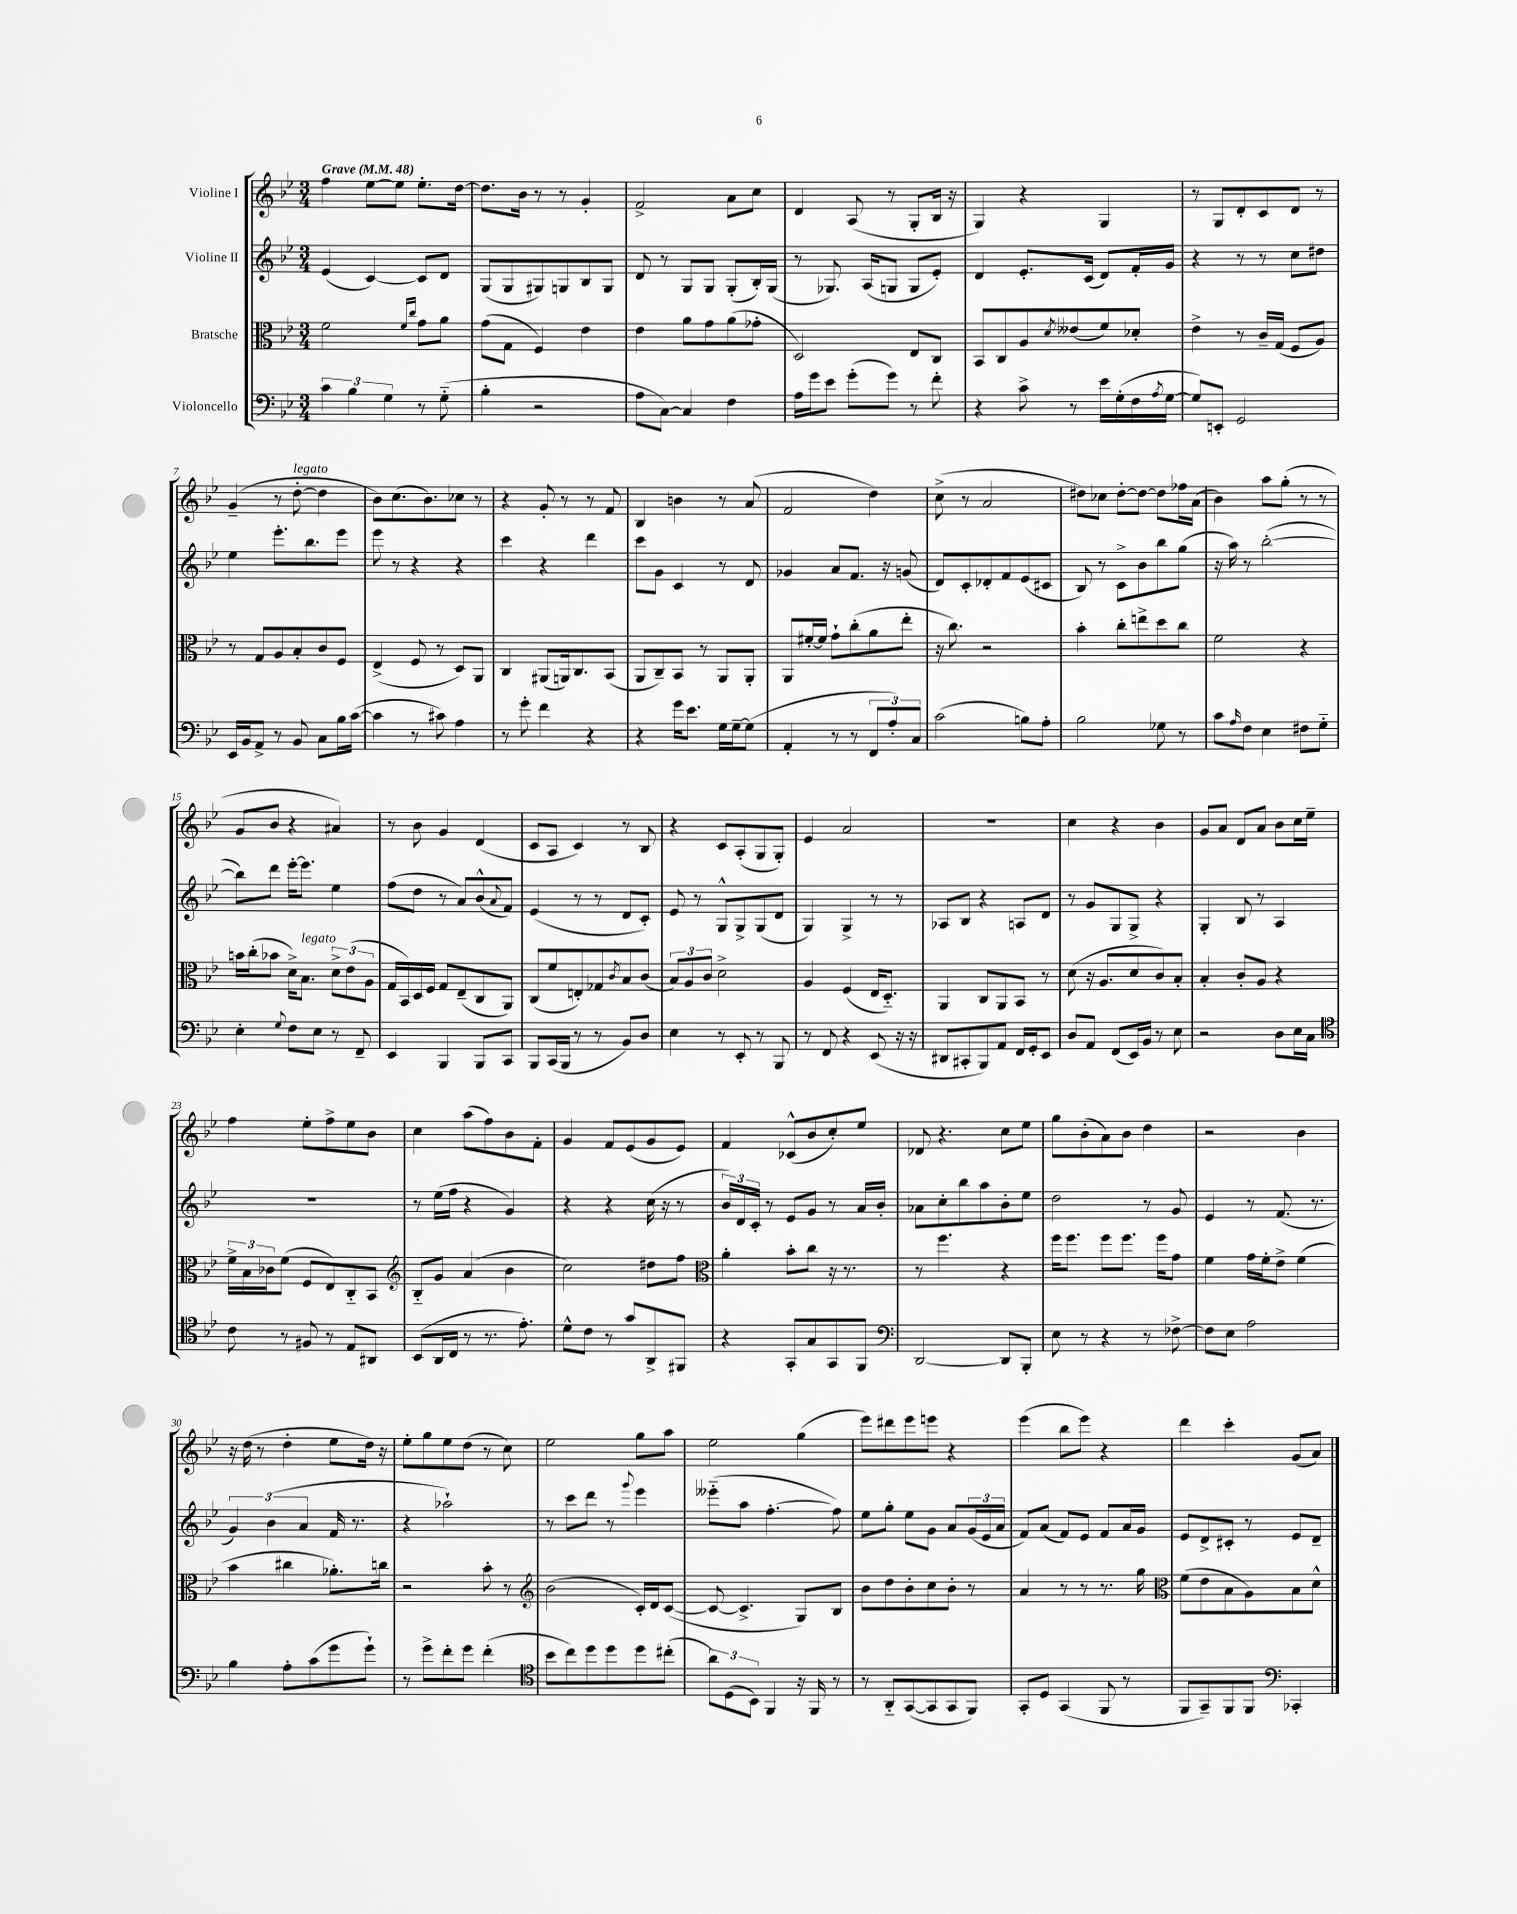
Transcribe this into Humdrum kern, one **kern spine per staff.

**kern	**kern	**kern	**kern
*part4	*part3	*part2	*part1
*staff4	*staff3	*staff2	*staff1
*I"Violoncello	*I"Bratsche	*I"Violine II	*I"Violine I
*clefF4	*clefC3	*clefG2	*clefG2
*k[b-e-]	*k[b-e-]	*k[b-e-]	*k[b-e-]
*M3/4	*M3/4	*M3/4	*M3/4
*MM48	*MM48	*MM48	*MM48
=1	=1	=1	=1
!	!	!	!LO:TX:a:B:t=Grave
6c\	2f\	(4e-/	4ff\
6B-\	.	.	.
.	.	[4c/)	[8ee-\L
6G\	.	.	.
.	.	.	8ee-\J]
.	16qqf/LL	.	.
.	16qqcc/JJ	.	.
8r	8g\L	8c/L]	8.ee-'\L
(8G\	8a\J	8d/J	.
.	.	.	[16dd\Jk
=2	=2	=2	=2
4B-'\	(8g\L	(8G/L	8.dd\L]
.	8G\J	8G/	.
.	.	.	16b-\Jk
2r	4F/)	8G#X/)	8r
.	.	8Gn/	8r
.	4e-\	8B-/	4g'/
.	.	8G/J	.
=3	=3	=3	=3
8A\L	4e-\	8d/	2f^/
[8C\J)	.	8r	.
4C/]	8a\L	8G/L	.
.	8g\	8G/J	.
4F\	(8a\	(8G'/L	8a\L
.	8g-X'\J	16B-'/L)	8cc\J
.	.	(16G/JJ	.
=4	=4	=4	=4
16A\LL	2D/)	8r	4d/
16g\J	.	.	.
8e-\J	.	8.G-X/)	.
(8g'\L	.	.	(8A/
.	.	(16A/KL	.
8g\J)	.	8Gn/J	8r
8r	8E-/L	8G/L	8G'/L
8f'\	8C/J	8e-'/J)	16B-/Jk
.	.	.	16r
=5	=5	=5	=5
4r	8BB-/L	4d/	4G/)
.	8C/	.	.
8c^\	8A/	8.e-'/L	4r
.	8qd/	.	.
8r	(8e--X/	.	.
.	.	(16c/Jk	.
16e-\LL	8f/)	8d/L)	4G/
(16G'\	.	.	.
16F\	8d-X'/J	16f'/L	.
8qA/	.	.	.
[16G\JJ	.	16g/JJ	.
=6	=6	=6	=6
8G/L])	4e-^\	4r	8r
8EEn'/J	.	.	8G/L
2GG/	8r	8r	8d'/
.	16c~/LL	8r	8c/
.	(16G/JJ	.	.
.	8F/L	8cc\L	8d/J
.	8A/J)	8dd#X\J	8r
!!LO:LB:g=z
=7	=7	=7	=7
16EE-/LL	8r	4ee-\	(4g~/
16BB-/J	.	.	.
8AA^/J	8G/L	.	.
8r	8A/	8.eee-'\L	8r
!	!	!	!LO:TX:a:i:t=legato
8BB-/	8B-'/	.	[8dd'\
.	.	8.bb-\	.
8C\L	8c/	.	4dd\]
16B-\L	8F/J	8eee-\J	.
([16c\JJ	.	.	.
=8	=8	=8	=8
4c\]	(4E-^/	8eee-\	8b-\L)
.	.	8r	(8.cc\
8r	8F/	4r	.
.	.	.	8.b-\)
8c#X\)	8r	.	.
4A\	8D/L)	4r	8cc-X\J
.	8AA/J	.	8r
=9	=9	=9	=9
8r	4C/	4ccc\	4r
8g'\	.	.	.
4f\	(8AA#X/L	4r	8g'/
.	16AAn/k)	.	8r
.	8.C/	.	.
4r	.	4ddd\	8r
.	(8BB-/J	.	8f/
=10	=10	=10	=10
4r	8AA/L	8ccc\L	4B-/
.	8C~/)	8g\J	.
16g\KL	8BB-/J	4c/	4bn\
8.e-\J	.	.	.
.	8r	.	.
16G\LL	8AA/L	8r	8r
[16G~\J	.	.	.
(8G\J]	8AA'/J	8d/	(8a/
=11	=11	=11	=11
4AA'/	8AA/L	4g-X/	2f/
.	[16f#X'/L	.	.
.	16f#/JJ]	.	.
8r	8g`\L	8a/L	.
8r	(8cc'\	8.f/J	.
12FF/L	8a\	.	4dd\)
.	.	16r	.
12A'/)	.	.	.
.	8ee-'\J	(8gn/	.
12C/J	.	.	.
=12	=12	=12	=12
(2c\	16r	8d/L)	(8cc^\
.	8.cc\)	.	.
.	.	8c'/	8r
.	2r	8d-X'/	2a/
.	.	8f/	.
8Bn\L)	.	(8e-/	.
8A'\J	.	8c#X/J	.
=13	=13	=13	=13
2B-\	4b-'\	8B-/)	8dd#X\L)
.	.	8r	8cc-X\J
.	8cc'\L	8c^\L	[8dd#'\L
.	8een^\	8b-\	8dd#\J_
8G-X\	8dd\	8bb-\	8dd#\L]
8r	8cc\J	(8gg\J	16ff-X\L
.	.	.	(16a\JJ
=14	=14	=14	=14
8c\L	2f\	16r	4b-\)
.	.	16aa\)	.
16qqA/	.	.	.
8F\J	.	8r	.
4E-\	.	([2bb-'\	8aa\L
.	.	.	(8gg'\J
8F#X\L	4r	.	8r
8G\J	.	.	8r
!!LO:LB:g=z
=15	=15	=15	=15
4E-'\	16bn\LL	8bb-\L])	8g/L
.	(16cc'\J	.	.
.	8b-X\J	8ddd\J	8b-/J
8qqG/	.	.	.
8F\L	16d^\KL)	[16eee-'\KL	4r
!	!LO:TX:a:i:t=legato	!	!
.	8.B-\J	8.eee-\J]	.
8E-\J	.	.	.
8r	12d^\L	4ee-\	4a#X/)
.	(12e-\	.	.
8FF~/	.	.	.
.	12A\J	.	.
=16	=16	=16	=16
4EE-/	16G/LL	(8ff\L	8r
.	16BB-/)	.	.
.	16D/	8dd\J	8b-\
.	16F/JJ	.	.
4BBB-/	8G/L	8r	4g/
.	(8E-~/	8a/L)	.
8BBB-/L	8C/	(8b-^^/	(4d/
.	.	8qqa/	.
8CC/J	8AA/J)	8f/J)	.
=17	=17	=17	=17
8BBB-/L	(8C/L	(4e-/	8c/L
(16CC/L	8f/	.	8A/J
16BBB-/JJ	.	.	.
8r	8En'/)	8r	4c/)
8r	8G-X/	8r	.
.	8qc/	.	.
8BB-/L)	8B-/	8d/L	8r
8D/J	(8c/J	8c'/J)	8B-/
=18	=18	=18	=18
4E-\	12B-/L)	8e-/	4r
.	12A/	.	.
.	.	8r	.
.	12c/J	.	.
8r	2d^\	8G^^/L	8c/L
8EE-'/	.	8G^/	(8A'/
8r	.	(8G/	8G/
8BBB-/	.	8d/J	8G'/J)
=19	=19	=19	=19
8r	4A/	4G/)	4e-/
8FF/	.	.	.
4r	(4F/	4G^/	2a/
(8EE-/	16E-/KL	8r	.
.	8.D/J)	.	.
16r	.	8r	.
16r	.	.	.
=20	=20	=20	=20
8DD#X/L	4AA/	8A-X/L	2.r
8CC#X'/	.	8B-/J	.
8BBB-/)	8C/L	4r	.
8AA/J	8AA/	.	.
16FF/LL	8BB-/J	8An/L	.
16GG'/J	.	.	.
8EE-/J	8r	8d/J	.
=21	=21	=21	=21
8D/L	(8d\	8r	4cc\
8AA/J	16r	8g/L	.
.	8.A/L	.	.
(8FF/L	.	8G/	4r
16EE-/L)	8d/	8G^/J	.
16BB-/JJ	.	.	.
8r	8c/)	4r	4b-\
8E-\	8B-'/J	.	.
=22	=22	=22	=22
2r	4B-'/	4G'/	8g/L
.	.	.	8a/J
.	8c'/L	8B-/	8d/L
.	8A/J	8r	8a/J
8D\L	4r	4A/	8b-\L
16E-\L	.	.	16cc\L
16C\JJ	.	.	16ee-~\JJ
!!LO:LB:g=z
=23	=23	=23	=23
*clefC4	*	*	*
8c\	24f^\LL	2.r	4ff\
.	24B-\	.	.
.	24c-X\J	.	.
8r	(8f\J	.	.
8F#X/	8F/L	.	8ee-'\L
8r	8E-/)	.	8ff^\
8E-/L	8C/	.	8ee-\
8AA#X/J	8BB-/J	.	8b-\J
=24	=24	=24	=24
*	*clefG2	*	*
(8BB-/L	8B-/L	8r	4cc\
16AA/L	8g/J	(16ee-\LL	.
16C/JJ	.	16ff\JJ	.
8r	(4a/	4r	(8aa\L
8.r	.	.	8ff\)
.	4b-\	4g/)	8b-\
8.e-'\)	.	.	.
.	.	.	8f'\J
=25	=25	=25	=25
8d^^\L	2cc\)	4r	4g/
8c\J	.	.	.
8r	.	4r	8f/L
8g/L	.	.	(8e-/
8AA^/	8dd#X\L	(16cc\	8g/
.	.	16r	.
8FF#X/J	8ff\J	8r	8e-/J)
=26	=26	=26	=26
*	*clefC3	*	*
4r	4a'\	24b-/LL)	4f/
.	.	24d/	.
.	.	24c'/JJ	.
.	.	8r	.
8GG'/L	8b-'\L	8e-/L	(8c-X^^/L
8G/	8cc\J	8g/J	8b-/
8GG/	16r	8r	8cc'/)
.	8.r	.	.
8FF/J	.	16a/LL	8ee-/J
.	.	16b-'/JJ	.
=27	=27	=27	=27
*clefF4	*	*	*
[2DD/	8r	8a-X\L	8d-X/
.	4.ff\	8cc'\	4.r
.	.	8bb-\	.
.	.	8aa\	.
8DD/L]	4r	8b-'\	8cc\L
8BBB-'/J	.	8ee-\J	8ee-\J
=28	=28	=28	=28
8E-\	16ff\KL	2dd\	8gg\L
.	8.ff\J	.	.
8r	.	.	(8b-'\
4r	8ff\L	.	8a\)
.	8.ff\J	.	8b-\J
8r	.	8r	4dd\
.	16ff\KL	.	.
[8F-X^\	8g\J	8g/	.
=29	=29	=29	=29
8F-\L]	4f\	4e-/	2r
8E-\J	.	.	.
2A\	16g\LL	8r	.
.	16f'\J	.	.
.	8e-^\J	(8.f/	.
.	(4f\	.	4b-\
.	.	8.r	.
!!LO:LB:g=z
=30	=30	=30	=30
4B-\	4b-\	6g/)	16r
.	.	.	(16dd\
.	.	.	8r
.	.	(6b-\	.
8A'\L	4cc#X\	.	4dd'\
.	.	6a/	.
(8c\	.	.	.
8g\	8.a-X'\L)	16f/	8ee-\L
.	.	8.r	.
8g`\J)	.	.	16dd\Jk)
.	16ccn\Jk	.	16r
=31	=31	=31	=31
8r	2r	4r	8ee-'\L
8g^\L	.	.	8gg\
8f'\	.	2aa-X`\)	8ee-\
8g\J	.	.	(8dd\J
(4f'\	8b-'\	.	8r
.	8r	.	8cc\)
=32	=32	=32	=32
*clefC4	*clefG2	*	*
8b-\L	(2b-\	8r	2ee-\
8cc\)	.	8ccc\L	.
8dd\	.	8ddd\J	.
8dd\	.	8r	.
.	.	8qqggg/	.
8dd\	16c'/LL)	4eee-\	8gg\L
.	16d/J	.	.
(8cc#X'\J	([8c/J	.	8aa\J
=33	=33	=33	=33
12a\L)	8c/_	(8eee--X\L	2ee-\
(12D\	.	.	.
.	4.c^/]	8aa\J	.
12BB-\J)	.	.	.
4FF/	.	[4.ff'\	.
16r	8G/L)	.	(4gg\
16FF/	.	.	.
8r	8B-/J	8ff\])	.
=34	=34	=34	=34
8r	8b-\L	8ee-\L	8eee-\L)
8AA/L	8dd\	8gg'\J	8ddd#X\
([8GG/	8b-'\	8ee-\L	8eee-\
8GG/]	8cc\	8g\J	8eeen\J
8GG/	8b-'\J	8a/L	4r
8FF/J)	8r	(24g/L	.
.	.	24e-/	.
.	.	24a/JJ	.
=35	=35	=35	=35
8GG'/L	4a/	8f/L)	(4eee-\
8D/J	.	(8a/J	.
(4GG/	8r	8f/L)	8bb-\L
.	8r	8e-/J	8eee-\J)
8FF/	8.r	8f/L	4r
8r	.	16a/L	.
.	16gg\	16g/JJ	.
=36	=36	=36	=36
*	*clefC3	*	*
8FF/L	(8f\L	8e-/L	4ddd\
8GG~/)	8e-\	8d^/	.
8FF/	8B-\	8c#X'/J	4ccc'\
8FF/J	8A\)	8r	.
*clefF4	*	*	*
4CC-X'/	8B-\	8e-/L	(8g/L
.	8d^^\J	8d~/J	8a/J)
==	==	==	==
*-	*-	*-	*-
